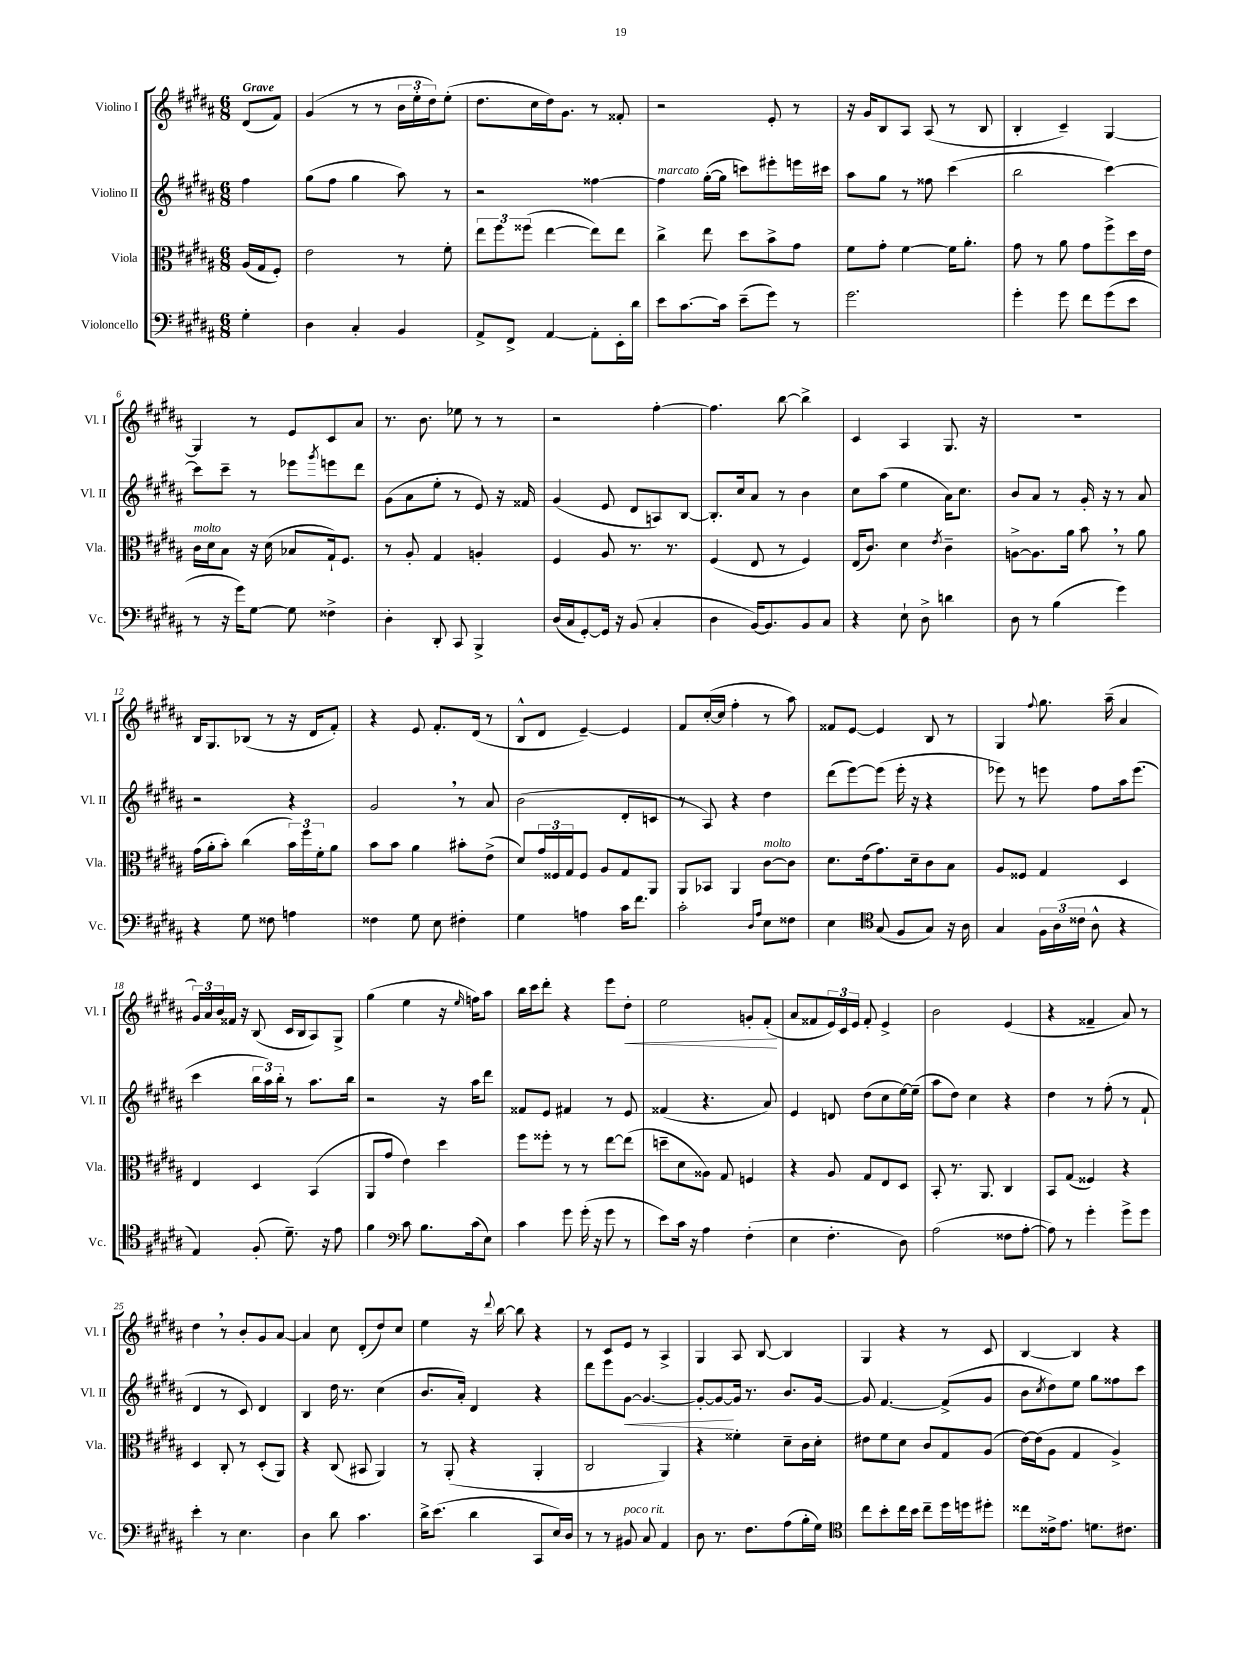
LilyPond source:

<<
\new StaffGroup <<
\new Staff = "s0" \with { instrumentName = "Violino I" shortInstrumentName = "Vl. I" } {
    \clef treble \key b \major \numericTimeSignature \time 6/8 \partial 4 \tempo "Grave"
    dis'8( fis'8) |
    gis'4( r8 r8 \tuplet 3/2 { b'16 e''16-. dis''16) } e''8-.( |
    dis''8. cis''16 dis''16) gis'8. r8 fisis'8-. |
    r2 e'8-. r8 |
    r16 gis'16 b8 ais8 ais8( r8 b8 |
    b4-. cis'4--) gis4~ |
    gis4 r8 e'8 cis'8 ais'8 |
    r8. b'8. ees''8 r8 r8 |
    r2 fis''4~-. |
    fis''4. b''8~ b''4-> |
    cis'4 ais4 gis8. r16 |
    R2. |
    b16 gis8. bes8( r8 r16 dis'16 fis'8-.) |
    r4 e'8 fis'8.-. dis'16( r8 |
    b8-^ dis'8 e'4~--) e'4 |
    fis'8 cis''16~-.( cis''16 fis''4-. r8 ais''8) |
    fisis'8 e'8~ e'4 b8 r8 |
    gis4 \appoggiatura { fis''8 } gis''8. ais''16--( ais'4 |
    \tuplet 3/2 { gis'16) ais'16 b'16 } fisis'16 r16 b8( cis'16 b16 ais8) gis8-> |
    gis''4( e''4 r16 \grace { e''16 } f''16) ais''8 |
    b''16 cis'''16 dis'''8-. r4 e'''8 dis''8-.\< |
    e''2 g'8-. fis'8-.\!( |
    ais'8 fisis'8 \tuplet 3/2 { e'16) cis'16 e'16 } fisis'8-. e'4-> |
    b'2 e'4( |
    r4 fisis'4-- ais'8) r8 |
    dis''4 \breathe r8 b'8-. gis'8 ais'8~ |
    ais'4 cis''8 dis'8-.( dis''8) cis''8 |
    e''4 r16 \appoggiatura { dis'''8 } b''16~ b''8 r4 |
    r8 cis'8 e'8 r8 ais4-> |
    gis4 ais8 b8~ b4 |
    gis4 r4 r8 cis'8 |
    b4~ b4 r4 \bar "|." |
}
\new Staff = "s1" \with { instrumentName = "Violino II" shortInstrumentName = "Vl. II" } {
    \clef treble \key b \major \numericTimeSignature \time 6/8 \partial 4
    fis''4 |
    gis''8( fis''8 gis''4 ais''8) r8 |
    r2 fisis''4~ |
    fisis''4^\markup { \italic "marcato" } gis''16~-.( gis''16 c'''8) eis'''8-. e'''16 cis'''16 |
    ais''8 gis''8 r8 fisis''8 cis'''4( |
    b''2 cis'''4~) |
    cis'''8 cis'''8-- r8 ees'''8 \acciaccatura { gis'''8 } e'''8 dis'''8 |
    gis'8( ais'8 e''8-. r8 e'8) r16 fisis'16 |
    gis'4( e'8 dis'8 a8) b8~ |
    b8.-. cis''16 ais'8 r8 b'4 |
    cis''8 ais''8( e''4 ais'16) cis''8. |
    b'8 ais'8 r8 gis'16-. r16 r8 ais'8 |
    r2 r4 |
    gis'2 \breathe r8 ais'8 |
    b'2( dis'8-. c'8 |
    r8 ais8) r4 dis''4 |
    dis'''8( e'''8~) e'''8( e'''16-. r16 r4 |
    ees'''8) r8 e'''8 fis''8 ais''16 e'''8.( |
    cis'''4 \tuplet 3/2 { b''16 ais''16) b''16-. } r8 ais''8. b''16 |
    r2 r16 ais''16 dis'''8 |
    fisis'8 e'8 fis'4 r8 e'8 |
    fisis'4( r4. ais'8) |
    e'4 d'8 dis''8( cis''8 e''16~) e''16--( |
    ais''8 dis''8) cis''4 r4 |
    dis''4 r8 fis''8-.( r8 fis'8-! |
    dis'4 r8 cis'8) dis'4 |
    b4 dis''16 r8. cis''4( |
    b'8. ais'16-.) dis'4 r4 |
    dis'''8 e'''8 gis'8~\< gis'4.~ |
    gis'8~-. gis'8~\! gis'16 r8. b'8. gis'16~ |
    gis'8 fis'4.~ fis'8->( gis'8 |
    b'8 \acciaccatura { cis''8 } dis''8) e''8 gis''8 fisis''8 cis'''8 \bar "|." |
}
\new Staff = "s2" \with { instrumentName = "Viola" shortInstrumentName = "Vla." } {
    \clef alto \key b \major \numericTimeSignature \time 6/8 \partial 4
    ais16( gis16 fis8-.) |
    e'2 r8 fis'8-. |
    \tuplet 3/2 { e''8 fis''8 fisis''8( } e''4~ e''8) e''8 |
    cis''4-> e''8 dis''8 b'8-> gis'8 |
    fis'8 gis'8-. fis'4~ fis'16 ais'8.-. |
    gis'8 r8 ais'8 gis'8 fis''8-> dis''16 e'16 |
    cis'16^\markup { \italic "molto" } dis'16 b8 r16 dis'16( bes8 gis16-!) fis8. |
    r8 ais8-. gis4 a4-. |
    fis4 ais8 r8. r8. |
    fis4( e8 r8 fis4) |
    e16( cis'8.) dis'4 \acciaccatura { e'8 } cis'4-- |
    a8~-> a8. ais'16 b'8 \breathe r8 ais'8 |
    gis'16( ais'16-. b'8-.) cis''4( \tuplet 3/2 { b'16) fis''16 fis'16-. } ais'8 |
    b'8 b'8 ais'4 bis'8-. e'8->( |
    dis'8) \tuplet 3/2 { gis'16 fisis16 gis16 } fisis8 ais8 gis8 ais,8 |
    ais,8 bes,8 ais,4 cis'8~^\markup { \italic "molto" } cis'8 |
    dis'8. e'16( gis'8.) dis'16-- cis'8 b8 |
    ais8 fisis8 gis4 dis4 |
    e4 dis4 b,4( |
    ais,8 gis'8 e'4) dis''4 |
    fis''8 fisis''8-. r8 r8 e''8~ e''8( |
    d''8-- dis'8 aisis8) gis8 f4 |
    r4 ais8 gis8 e8 dis8 |
    b,8-. r8. ais,8. cis4 |
    b,8 gis8( fisis4) r4 |
    dis4 cis8-. r8 dis8-.( ais,8) |
    r4 cis8( bis,8 ais,4) |
    r8 ais,8-.( r4 ais,4-. |
    cis2 ais,4) |
    r4 fisis'4-. dis'8-- cis'16 dis'16-. |
    eis'8 fis'8 dis'8 cis'8 gis8 ais8( |
    e'16~) e'16( ais8 gis4 ais4->) \bar "|." |
}
\new Staff = "s3" \with { instrumentName = "Violoncello" shortInstrumentName = "Vc." } {
    \clef bass \key b \major \numericTimeSignature \time 6/8 \partial 4
    gis4-. |
    dis4 cis4-. b,4 |
    ais,8-> fis,8-> ais,4~ ais,8-. e,16-. dis'16 |
    e'8 cis'8.~ cis'16 e'8--( gis'8) r8 |
    gis'2. |
    gis'4-. gis'8 fis'8 gis'8( e'8 |
    r8 r16 gis'16) gis8~ gis8 fisis4-> |
    dis4-. dis,8-. cis,8 b,,4-> |
    dis16( cis16 gis,8~-.) gis,16 r16 b,8( cis4-. |
    dis4 b,16~) b,8. b,8 cis8 |
    r4 e8-! dis8-> d'4 |
    dis8 r8 b4( gis'4) |
    r4 gis8 fisis8 a4 |
    fisis4 gis8 e8 fis4-. |
    gis4 a4 cis'16 fis'8. |
    cis'2-. \grace { dis16 ais16 } e8 fisis8 |
    e4 \clef tenor gis8( fis8 gis8) r16 ais16 |
    gis4 \tuplet 3/2 { fis16 ais16( cisis'16 } ais8-^ r4 |
    e4) fis8-.( dis'8.--) r16 e'8 |
    fis'4 \clef bass cis'8 b8. cis'16( e8) |
    cis'4 gis'8 gis'16-.( r16 gis'8 r8 |
    e'8) cis'16 r16 ais4 fis4-.( |
    e4 fis4.-. dis8) |
    ais2( fisis8 ais8~-. |
    ais8) r8 gis'4-. gis'8-> gis'8 |
    e'4-. r8 e4. |
    dis4 dis'8 cis'4. |
    dis'16-> e'8.( dis'4 cis,8 e16) dis16 |
    r8 r8 bis,8^\markup { \italic "poco rit." } cis8 ais,4 |
    dis8 r8. fis8. ais8( b16-. gis16) |
    \clef tenor cis''8 b'8-. cis''16 b'16 cis''8-- dis''16 d''16 dis''8-. |
    cisis''8 cisis'16-> e'8. d'8. cis'8. \bar "|." |
}
>>
>>
